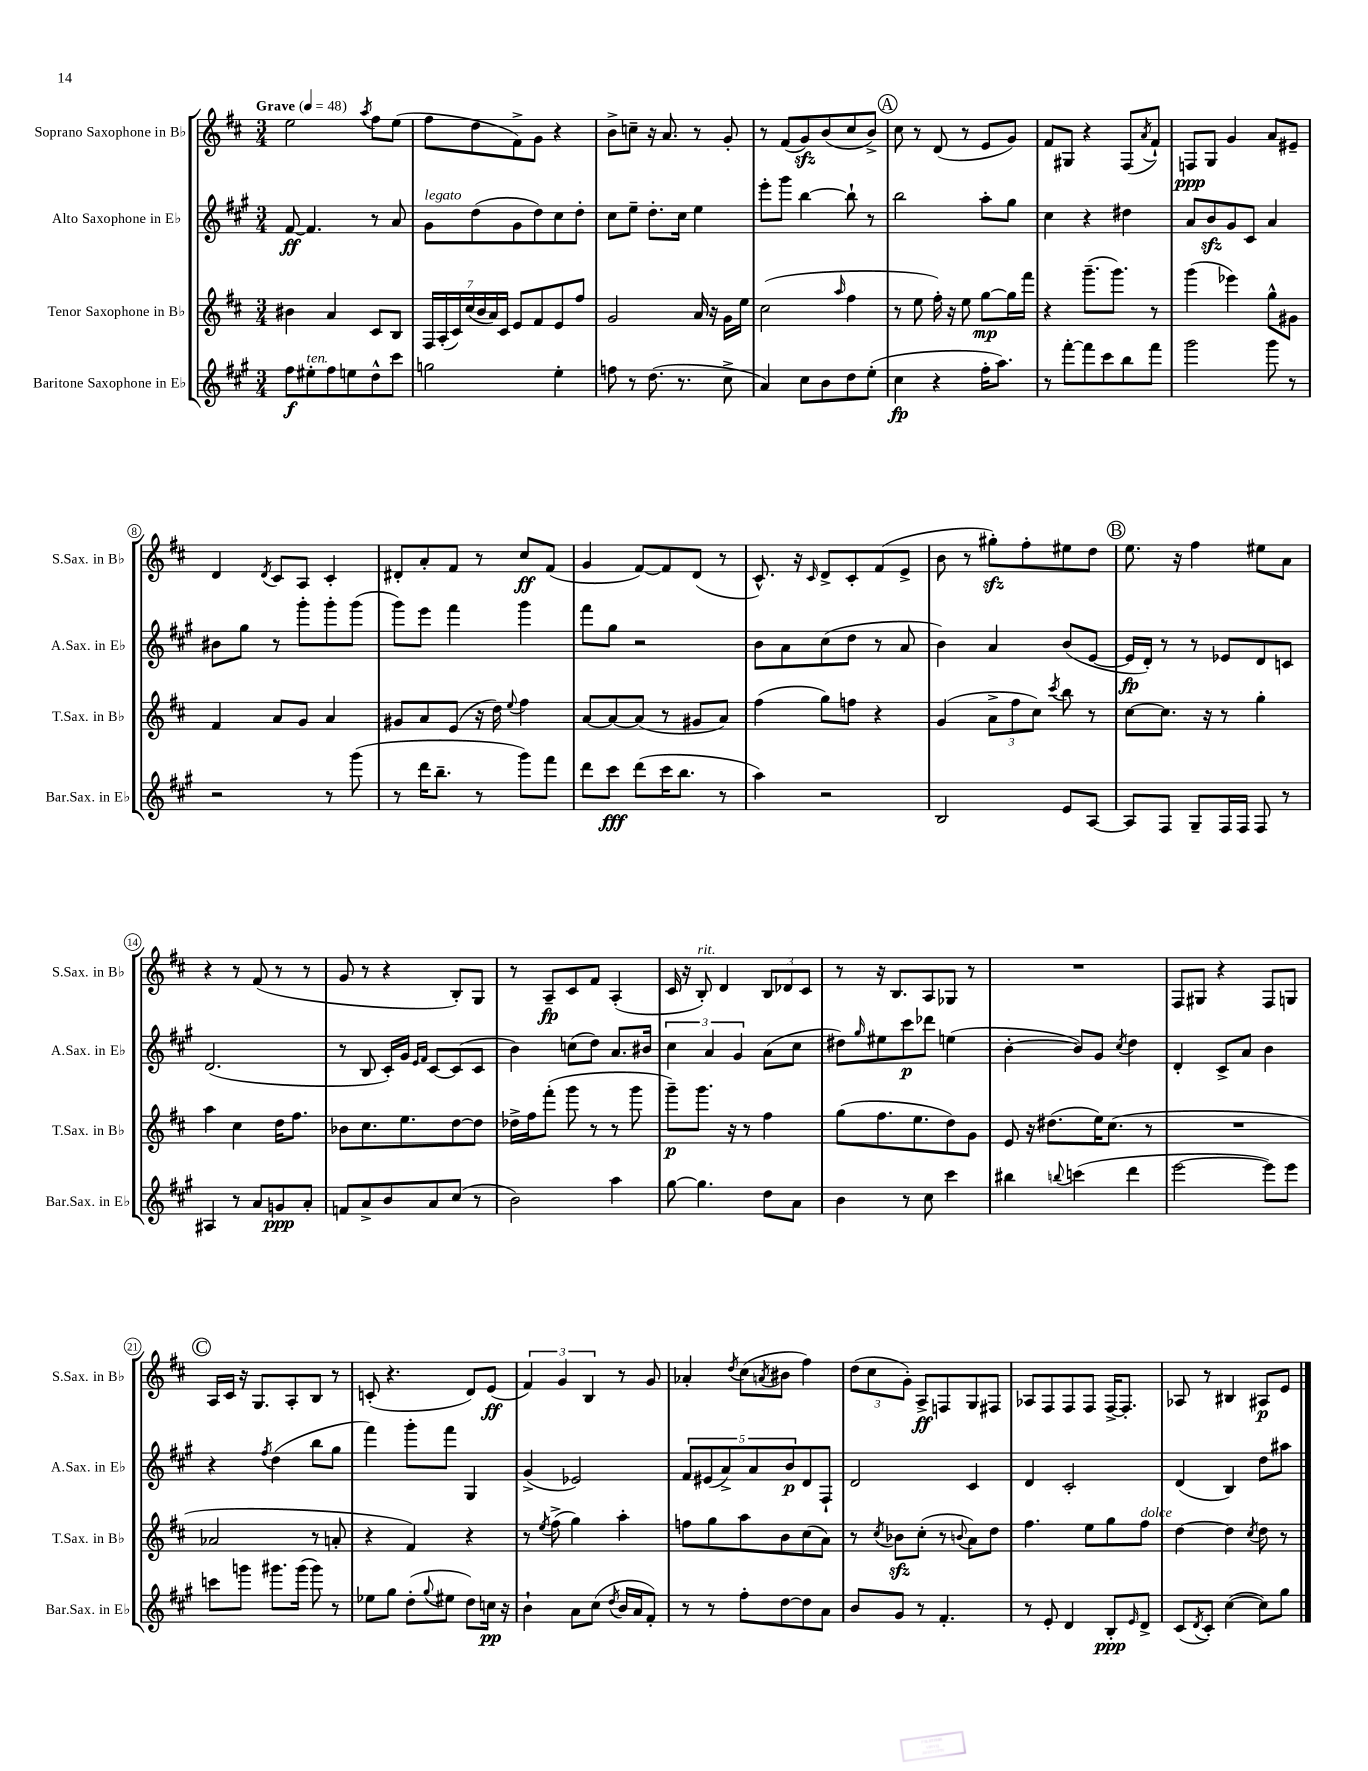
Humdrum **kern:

**kern	**dynam	**kern	**dynam	**kern	**dynam	**kern	**dynam
*part4	*part4	*part3	*part3	*part2	*part2	*part1	*part1
*staff4	*staff4	*staff3	*staff3	*staff2	*staff2	*staff1	*staff1
*I"Baritone Saxophone in E♭	*	*I"Tenor Saxophone in B♭	*	*I"Alto Saxophone in E♭	*	*I"Soprano Saxophone in B♭	*
*I'Bar.Sax. in E♭	*	*I'T.Sax. in B♭	*	*I'A.Sax. in E♭	*	*I'S.Sax. in B♭	*
*clefG2	*	*clefG2	*	*clefG2	*	*clefG2	*
*k[f#c#g#]	*	*k[f#c#]	*	*k[f#c#g#]	*	*k[f#c#]	*
*M3/4	*	*M3/4	*	*M3/4	*	*M3/4	*
*MM48	*	*MM48	*	*MM48	*	*MM48	*
=1	=1	=1	=1	=1	=1	=1	=1
!	!	!	!	!	!	!LO:TX:a:B:t=Grave	!
8ff#\L	f	4b#X\	.	[8f#/	ff	2ee\	.
!LO:TX:a:i:t=ten.	!	!	!	!	!	!	!
8ee#X'\	.	.	.	4.f#/]	.	.	.
8ff#\	.	4a/	.	.	.	.	.
8een\	.	.	.	.	.	.	.
.	.	.	.	.	.	8qaa/	.
8dd^^\	.	8c#/L	.	8r	.	8ff#\L	.
8ccc#\J	.	8B/J	.	8a/	.	(8ee\J	.
=2	=2	=2	=2	=2	=2	=2	=2
!	!	!	!	!LO:TX:a:i:t=legato	!	!	!
2ggn\	.	28F#/LL	.	8g#\L	.	8ff#\L	.
.	.	(28A'/	.	.	.	.	.
.	.	28c#/)	.	.	.	.	.
.	.	(28cc#/	.	.	.	.	.
.	.	.	.	(8dd\	.	8dd\	.
.	.	28b/	.	.	.	.	.
.	.	28a/)	.	.	.	.	.
.	.	28c#/JJ	.	.	.	.	.
.	.	8e/L	.	8g#\	.	8f#^\)	.
.	.	8f#/	.	8dd\)	.	8g\J	.
4ee'\	.	8e/	.	8cc#\	.	4r	.
.	.	8ff#/J	.	8dd'\J	.	.	.
=3	=3	=3	=3	=3	=3	=3	=3
8ffn\	.	2g/	.	8cc#\L	.	8b^\L	.
8r	.	.	.	8ee~\J	.	8ccn~\J	.
(8.dd\	.	.	.	8.dd'\L	.	16r	.
.	.	.	.	.	.	8.a/	.
8.r	.	.	.	16cc#\Jk	.	.	.
.	.	16a/	.	4ee\	.	8r	.
.	.	16r	.	.	.	.	.
8cc#^\	.	16g\LL	.	.	.	8g'/	.
.	.	16ee\JJ	.	.	.	.	.
=4	=4	=4	=4	=4	=4	=4	=4
4a/)	.	(2cc#\	.	8eee'\L	.	8r	.
.	.	.	.	8ggg#\J	.	(8f#/L	.
8cc#\L	.	.	.	[4bb\	.	8gzz/)	.
8b\	.	.	.	.	.	(8b/	.
.	.	16qqaa/	.	.	.	.	.
8dd\	.	4ff#\	.	8bb`\]	.	8cc#/	.
(8ee'\J	.	.	.	8r	.	8b^/J)	.
!!LO:REH:place=s1:t=A
=5	=5	=5	=5	=5	=5	=5	=5
4cc#\	fp	8r	.	2bb\	.	8cc#\	.
.	.	8ee\	.	.	.	8r	.
4r	.	16ff#'\)	.	.	.	(8d/	.
.	.	16r	.	.	.	.	.
.	.	8ee\	.	.	.	8r	.
16ff#'\KL	.	[8gg\L	mp	8aa'\L	.	8e/L	.
8.aa\J)	.	.	.	.	.	.	.
.	.	16gg\L]	.	8gg#\J	.	8g/J)	.
.	.	16fff#\JJ	.	.	.	.	.
=6	=6	=6	=6	=6	=6	=6	=6
8r	.	4r	.	4cc#\	.	8f#/L	.
[8fff#'\L	.	.	.	.	.	8G#X/J	.
8fff#\]	.	(8.ggg~\L	.	4r	.	4r	.
8ccc#\	.	.	.	.	.	.	.
.	.	8.ggg\J)	.	.	.	.	.
8bb\	.	.	.	4dd#X\	.	(8F#/L	.
.	.	.	.	.	.	8qa/	.
8fff#\J	.	8r	.	.	.	8f#`/J)	.
=7	=7	=7	=7	=7	=7	=7	=7
2ggg#\	.	(4ggg\	.	8a/L	.	8Fn/L	ppp
.	.	.	.	8bzz/	.	8G/J	.
.	.	4eee-X\)	.	8g#/	.	4g/	.
.	.	.	.	8c#/J	.	.	.
8ggg#\	.	8gg^^\L	.	4a/	.	8a/L	.
8r	.	8g#X\J	.	.	.	8e#X~/J	.
!!LO:LB:g=z
=8	=8	=8	=8	=8	=8	=8	=8
2r	.	4f#/	.	8b#X\L	.	4d/	.
.	.	.	.	8gg#\J	.	.	.
.	.	.	.	.	.	8qd/	.
.	.	8a/L	.	8r	.	8c#/L	.
.	.	8g/J	.	8ggg#'\L	.	8A/J	.
8r	.	4a/	.	8ggg#'\	.	4c#'/	.
(8ggg#\	.	.	.	(8ggg#\J	.	.	.
=9	=9	=9	=9	=9	=9	=9	=9
8r	.	8g#X/L	.	8ggg#\L)	.	8d#X'/L	.
16ddd\KL	.	8a/	.	8eee\J	.	8a'/	.
8.bb~\J	.	.	.	.	.	.	.
.	.	(8e/J	.	4fff#\	.	8f#/J	.
8r	.	16r	.	.	.	8r	.
.	.	16dd\)	.	.	.	.	.
.	.	8qqee/	.	.	.	.	.
8ggg#\L)	.	4ff#\	.	4ggg#\	.	8cc#/L	ff
8fff#\J	.	.	.	.	.	(8f#/J	.
=10	=10	=10	=10	=10	=10	=10	=10
8ddd\L	.	[8a/L	.	8fff#\L	.	4g/	.
8ccc#\J	fff	8a/_	.	8gg#\J	.	.	.
(8ddd\L	.	(8a/J]	.	2r	.	[8f#/L)	.
16ccc#\K	.	8r	.	.	.	8f#/]	.
8.bb\J	.	.	.	.	.	.	.
.	.	8g#X/L	.	.	.	(8d/J	.
8r	.	8a/J)	.	.	.	8r	.
=11	=11	=11	=11	=11	=11	=11	=11
4aa\)	.	(4ff#\	.	8b\L	.	8.c#^^/)	.
.	.	.	.	8a\	.	.	.
.	.	.	.	.	.	16r	.
.	.	.	.	.	.	16qqc#/	.
2r	.	8gg\L)	.	(8cc#\	.	8d^/L	.
.	.	8ffn\J	.	8dd\J	.	8c#'/	.
.	.	4r	.	8r	.	(8f#/	.
.	.	.	.	8a/	.	8e^/J	.
=12	=12	=12	=12	=12	=12	=12	=12
2B/	.	(4g/	.	4b\)	.	8b\	.
.	.	.	.	.	.	8r	.
.	.	12a^\L	.	4a/	.	8gg#Xzz'\L)	.
.	.	12ff#\	.	.	.	.	.
.	.	.	.	.	.	8ff#'\	.
.	.	12cc#\J)	.	.	.	.	.
.	.	8qccc#/	.	.	.	.	.
8e/L	.	8bb\	.	(8b/L	.	8ee#X\	.
[8A/J	.	8r	.	[8e/J	.	8dd\J	.
!!LO:REH:place=s1:t=B
=13	=13	=13	=13	=13	=13	=13	=13
8A/L]	.	[8cc#\L	.	16e/LL]	fp	8.ee\	.
.	.	.	.	16d'/JJ)	.	.	.
8F#/J	.	8.cc#\J]	.	8r	.	.	.
.	.	.	.	.	.	16r	.
8G#~/L	.	.	.	8r	.	4ff#\	.
.	.	16r	.	.	.	.	.
16F#/L	.	8r	.	8e-X/L	.	.	.
16F#/JJ	.	.	.	.	.	.	.
8F#/	.	4gg'\	.	8d/	.	8ee#X\L	.
8r	.	.	.	8cn/J	.	8a\J	.
!!LO:LB:g=z
=14	=14	=14	=14	=14	=14	=14	=14
4A#X/	.	4aa\	.	(2.d/	.	4r	.
8r	.	4cc#\	.	.	.	8r	.
8a/L	.	.	.	.	.	(8f#/	.
8gn/	ppp	16dd\KL	.	.	.	8r	.
.	.	8.ff#\J	.	.	.	.	.
8a'/J	.	.	.	.	.	8r	.
=15	=15	=15	=15	=15	=15	=15	=15
8fn/L	.	8b-X\L	.	8r	.	8g/	.
8a^/	.	8.cc#\	.	8B/	.	8r	.
8b/	.	.	.	16c#'/LL)	.	4r	.
.	.	8.ee\	.	16g#/JJ	.	.	.
.	.	.	.	16qqe/LL	.	.	.
.	.	.	.	16qqf#/JJ	.	.	.
8a/	.	.	.	[8c#/L	.	.	.
(8cc#/J	.	[8dd\	.	(8c#/]	.	8B'/L)	.
8r	.	8dd\J]	.	8c#/J	.	8G/J	.
=16	=16	=16	=16	=16	=16	=16	=16
2b\)	.	16dd-X^\LL	.	4b\)	.	8r	.
.	.	16ff#\J	.	.	.	.	.
.	.	(8fff#'\J	.	.	.	8A~/L	fp
.	.	8ggg\	.	(8ccn\L	.	8c#/	.
.	.	8r	.	8dd\J)	.	8f#/J	.
4aa\	.	8r	.	8.a/L	.	(4A'/	.
.	.	8ggg\	.	.	.	.	.
.	.	.	.	16b#X/Jk	.	.	.
=17	=17	=17	=17	=17	=17	=17	=17
[8gg#\	.	8ggg~\L)	p	6cc#\	.	16c#/	.
.	.	.	.	.	.	16r	.
!	!	!	!	!	!	!LO:TX:a:i:t=rit.	!
4.gg#\]	.	8.ggg\J	.	.	.	8B'/)	.
.	.	.	.	6a/	.	.	.
.	.	.	.	.	.	4d/	.
.	.	16r	.	.	.	.	.
.	.	.	.	6g#/	.	.	.
.	.	8r	.	.	.	.	.
8dd\L	.	4ff#\	.	(8a\L	.	12B/L	.
.	.	.	.	.	.	12d-X/	.
8a\J	.	.	.	8cc#\J	.	.	.
.	.	.	.	.	.	12c#/J	.
=18	=18	=18	=18	=18	=18	=18	=18
4b\	.	(8gg\L	.	8dd#X\L)	.	8r	.
.	.	.	.	16qqgg#/	.	.	.
.	.	8.ff#\	.	8ee#X\	.	16r	.
.	.	.	.	.	.	8.B/L	.
8r	.	.	.	8ccc#\	p	.	.
.	.	8.ee\	.	.	.	.	.
8cc#\	.	.	.	8ddd-X\J	.	8A/	.
4ccc#\	.	8dd\)	.	(4een\	.	8G-X/J	.
.	.	8g\J	.	.	.	8r	.
=19	=19	=19	=19	=19	=19	=19	=19
4bb#X\	.	8e/	.	[4b'\	.	2.r	.
.	.	16r	.	.	.	.	.
.	.	(8.dd#X\L	.	.	.	.	.
8qqbbn/	.	.	.	.	.	.	.
(4cccn\	.	.	.	8b/L])	.	.	.
.	.	16ee\K)	.	8g#/J	.	.	.
.	.	(8.cc#\J	.	.	.	.	.
.	.	.	.	8qcc#/	.	.	.
4ddd\	.	.	.	4dd\	.	.	.
.	.	8r	.	.	.	.	.
=20	=20	=20	=20	=20	=20	=20	=20
[2eee\	.	2.r	.	4d'/	.	8F#/L	.
.	.	.	.	.	.	8G#X/J	.
.	.	.	.	8c#^/L	.	4r	.
.	.	.	.	8a/J	.	.	.
8eee\L])	.	.	.	4b\	.	8F#/L	.
8eee\J	.	.	.	.	.	8Gn/J	.
!!LO:LB:g=z
!!LO:REH:place=s1:t=C
=21	=21	=21	=21	=21	=21	=21	=21
8cccn\L	.	2a-X/	.	4r	.	16A/LL	.
.	.	.	.	.	.	16c#/JJ	.
8gggn\J	.	.	.	.	.	16r	.
.	.	.	.	.	.	8.G/L	.
.	.	.	.	8qff#/	.	.	.
8.ggg#X\L	.	.	.	(4dd\	.	.	.
.	.	.	.	.	.	8A'/	.
(16ggg#\Jk	.	.	.	.	.	.	.
8ggg#\)	.	8r	.	8bb\L	.	8B/J	.
8r	.	8an'/	.	8gg#\J	.	8r	.
=22	=22	=22	=22	=22	=22	=22	=22
8ee-X\L	.	4r	.	4fff#\)	.	(8cn'/	.
8gg#\J	.	.	.	.	.	4.r	.
(8dd'\L	.	4f#/)	.	8ggg#'\L	.	.	.
8qqgg#/	.	.	.	.	.	.	.
8ee#X\J	.	.	.	8fff#\J	.	.	.
8dd\L)	.	4r	.	4G#/	.	8d/L)	.
16ccn\Jk	pp	.	.	.	.	(8e/J	ff
16r	.	.	.	.	.	.	.
=23	=23	=23	=23	=23	=23	=23	=23
4b`\	.	8r	.	(4g#^/	.	6f#/)	.
.	.	8qee/	.	.	.	.	.
.	.	(8ff#^\	.	.	.	.	.
.	.	.	.	.	.	6g/	.
8a\L	.	4gg\)	.	2e-X/)	.	.	.
.	.	.	.	.	.	6B/	.
(8cc#\J	.	.	.	.	.	.	.
8qdd/	.	.	.	.	.	.	.
16b/LL	.	4aa'\	.	.	.	8r	.
16a/J	.	.	.	.	.	.	.
8f#'/J)	.	.	.	.	.	8g/	.
=24	=24	=24	=24	=24	=24	=24	=24
8r	.	8ffn\L	.	10f#/L	.	4a-X'/	.
.	.	.	.	(10e#X/	.	.	.
8r	.	8gg\	.	.	.	.	.
.	.	.	.	10a^/)	.	.	.
.	.	.	.	.	.	8qdd/	.
8ff#'\L	.	8aa\	.	.	.	(8cc#\L	.
.	.	.	.	10a/	.	.	.
.	.	.	.	.	.	8qan/	.
[8dd\	.	8b\	.	.	.	8b#X\J	.
.	.	.	.	10b/	p	.	.
8dd\]	.	(8cc#\	.	8d/	.	4ff#\)	.
8a\J	.	8a\J)	.	8F#`/J	.	.	.
=25	=25	=25	=25	=25	=25	=25	=25
8b/L	.	8r	.	2d/	.	(12dd\L	.
.	.	.	.	.	.	12cc#\	.
.	.	8qcc#/	.	.	.	.	.
8g#/J	.	8b-Xzz\L	.	.	.	.	.
.	.	.	.	.	.	12g'\J)	.
8r	.	(8cc#'\J	.	.	.	8A^/L	ff
4.f#'/	.	8r	.	.	.	8Fn/	.
.	.	8qqbn/	.	.	.	.	.
.	.	8a\L)	.	4c#/	.	8G/	.
.	.	8dd\J	.	.	.	8F#X/J	.
=26	=26	=26	=26	=26	=26	=26	=26
8r	.	4.ff#\	.	4d/	.	8A-X/L	.
8e'/	.	.	.	.	.	8F#/	.
4d/	.	.	.	2c#'/	.	8F#/	.
.	.	8ee\L	.	.	.	8F#/J	.
8B'/L	ppp	8gg\	.	.	.	[16F#^/KL	.
.	.	.	.	.	.	8.F#'/J]	.
16qqe/	.	.	.	.	.	.	.
!	!	!LO:TX:a:i:t=dolce	!	!	!	!	!
8d^/J	.	8ff#\J	.	.	.	.	.
=27	=27	=27	=27	=27	=27	=27	=27
(8c#/L	.	[4dd\	.	(4d/	.	8A-X/	.
8qd/	.	.	.	.	.	.	.
8c#'/J)	.	.	.	.	.	8r	.
([4cc#\	.	4dd\]	.	4B/)	.	4B#X/	.
.	.	8qcc#/	.	.	.	.	.
8cc#\L])	.	8dd\	.	8dd\L	.	8A#X/L	p
8gg#\J	.	8r	.	8aa#X\J	.	8e/J	.
==	==	==	==	==	==	==	==
*-	*-	*-	*-	*-	*-	*-	*-
